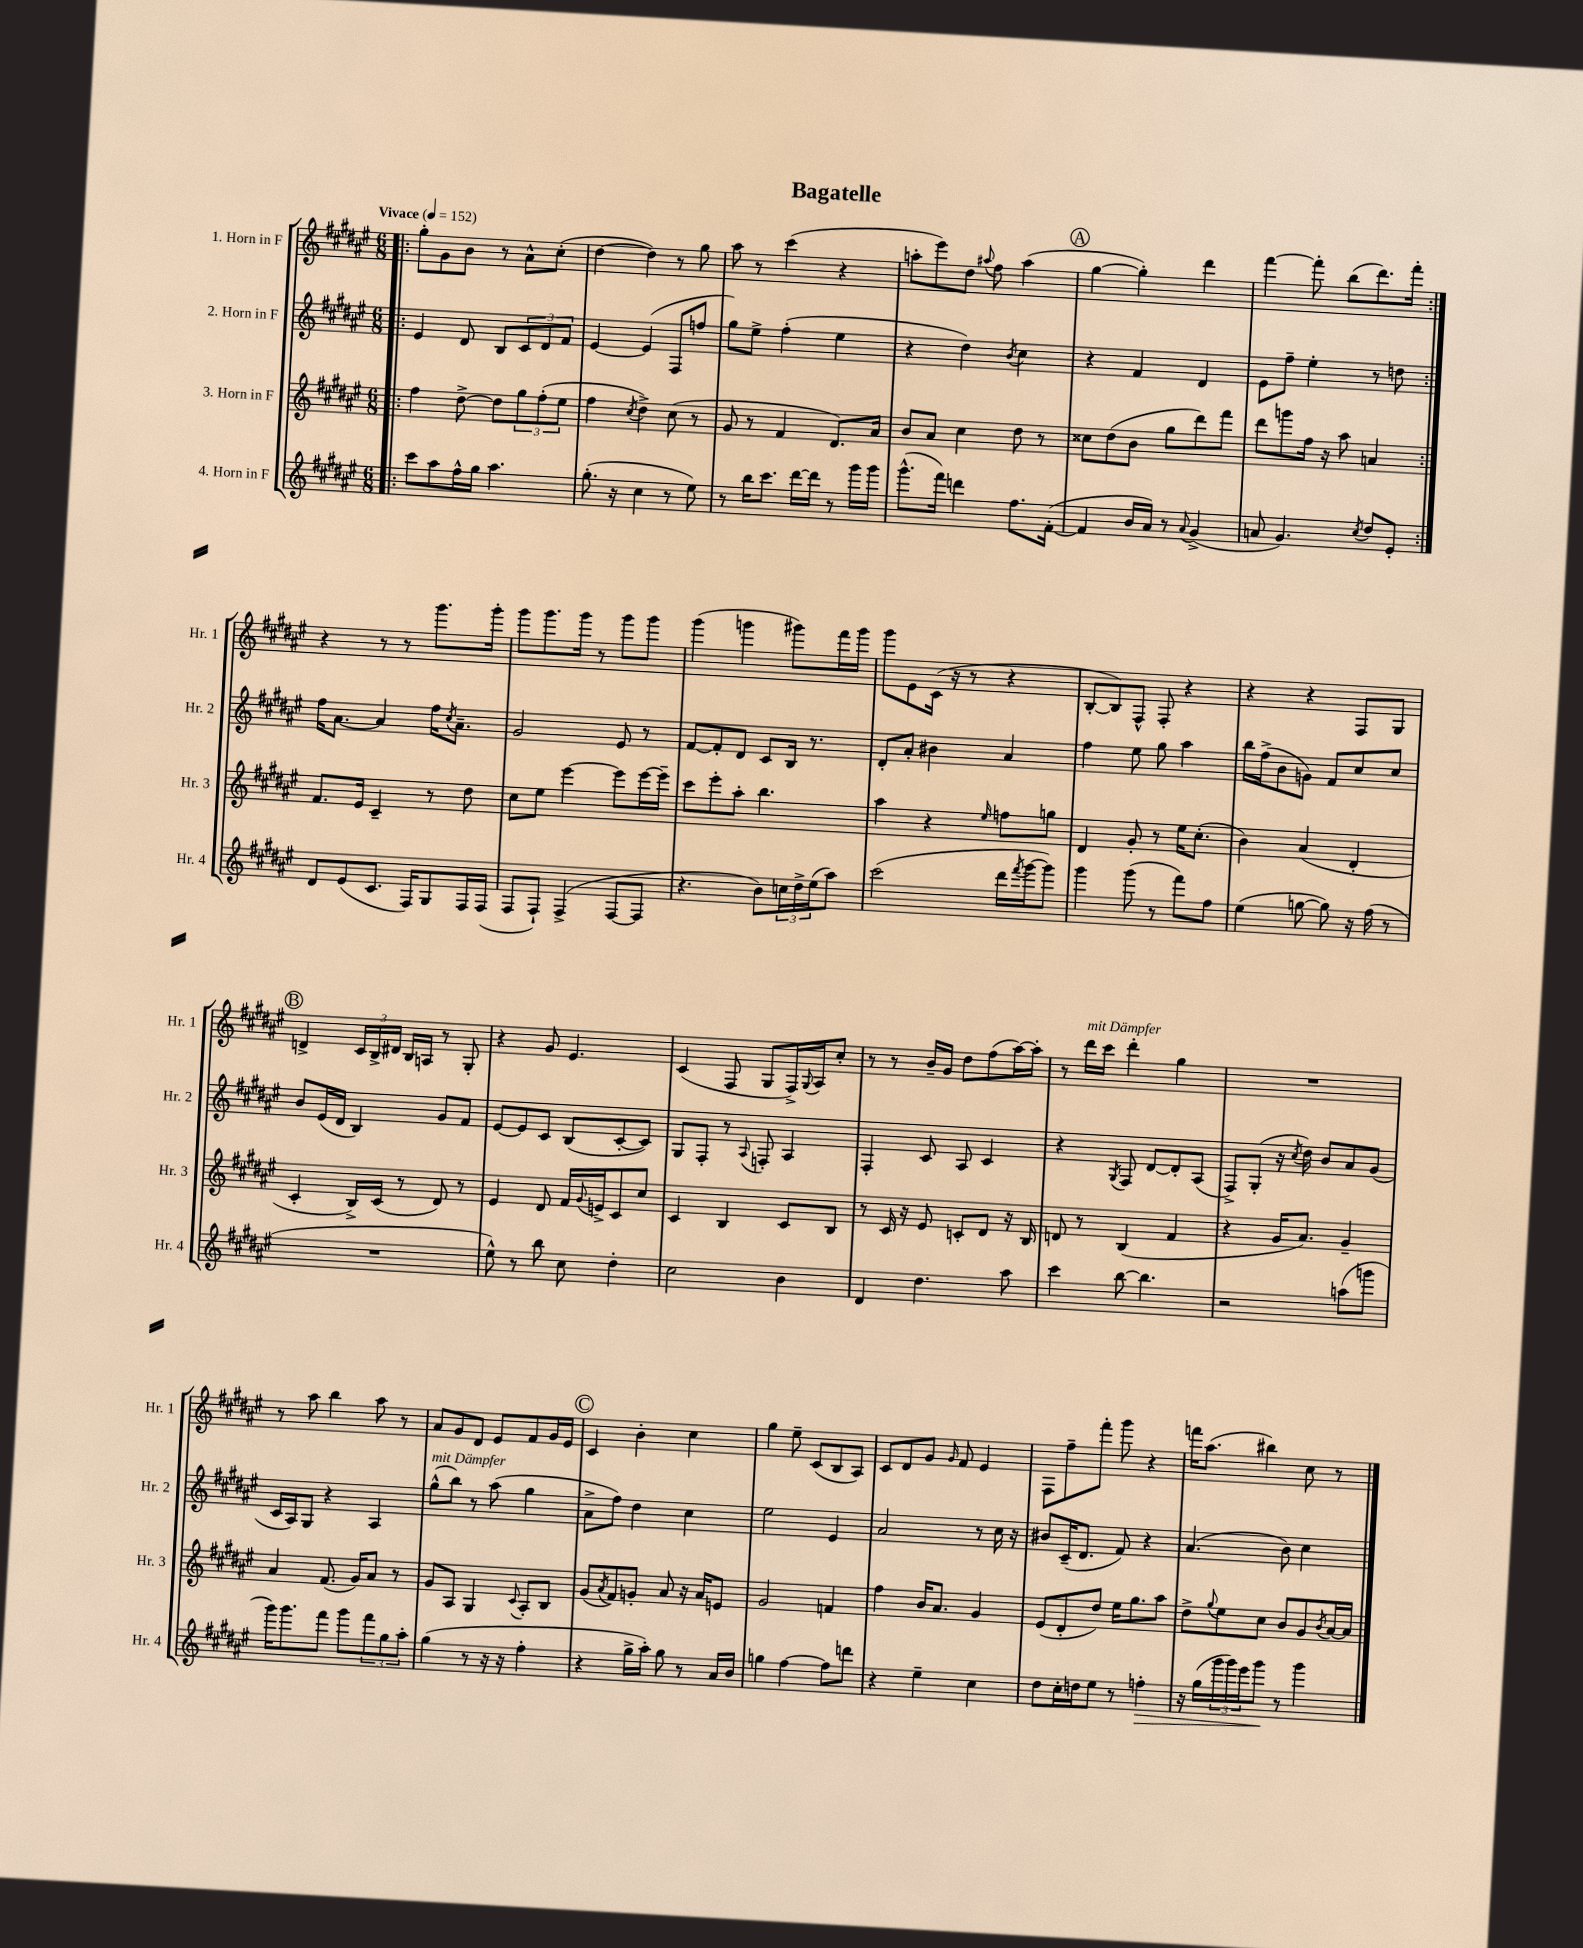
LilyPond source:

\header { title = "Bagatelle" }
<<
\new StaffGroup <<
\new Staff = "s0" \with { instrumentName = "1. Horn in F" shortInstrumentName = "Hr. 1" } {
    \clef treble \key fis \major \numericTimeSignature \time 6/8 \tempo "Vivace" 4 = 152
    \repeat volta 2 { \bar ".|:" gis''8-. gis'8 b'8 r8 ais'8-^ cis''8-.( |
    dis''4~ dis''4) r8 gis''8 |
    ais''8 r8 cis'''4( r4 |
    a''8-. eis'''8) dis''8 \appoggiatura { ais''8 } fis''8 ais''4( |
    \mark \markup { \circle "A" } gis''4~ gis''4-.) dis'''4 |
    fis'''4~ fis'''8-. b''8( dis'''8.) fis'''16-. | }
    r4 r8 r8 gis'''8. gis'''16-. |
    gis'''8 gis'''8. gis'''16 r8 gis'''8 gis'''8 |
    gis'''4( g'''4 gis'''8) fis'''16 gis'''16 |
    gis'''8 eis'8 cis'16( r16 r8 r4 |
    b8~-. b8) fis8-^ fis8-. r4 |
    r4 r4 fis8 gis8 |
    \mark \markup { \circle "B" } d'4-> \tuplet 3/2 { cis'16 b16-> dis'16 } b16 a16 r8 gis8-. |
    r4 gis'8 eis'4. |
    cis'4( fis8 gis8 fis16->) \appoggiatura { gis8 } ais16 cis''8-. |
    r8 r8 b'16-- gis'16 dis''8 fis''8( ais''16~) ais''16-. |
    r8 dis'''16^\markup { \italic "mit Dämpfer" } cis'''16 dis'''4-. gis''4 |
    R2. |
    r8 ais''8 b''4 ais''8 r8 |
    ais'8 gis'8 dis'8 eis'8 fis'8 gis'16 eis'16 |
    \mark \markup { \circle "C" } cis'4 b'4-. cis''4 |
    gis''4 eis''8-- cis'8( b8 ais8) |
    cis'8 dis'8 gis'8 \grace { gis'16 } fis'8 eis'4 |
    fis8 fis''8-- fis'''8-. gis'''8 r4 |
    f'''16 ais''8.( bis''4) cis''8 r8 \bar "|." |
}
\new Staff = "s1" \with { instrumentName = "2. Horn in F" shortInstrumentName = "Hr. 2" } {
    \clef treble \key fis \major \numericTimeSignature \time 6/8
    \repeat volta 2 { \bar ".|:" eis'4 dis'8 b8 \tuplet 3/2 { cis'8 dis'8 fis'8 } |
    eis'4~ eis'4( fis8 f''8 |
    gis''8) eis''8-> fis''4-.( eis''4 |
    r4 dis''4) \acciaccatura { b'8 } cis''4 |
    \mark \markup { \circle "A" } r4 fis'4 dis'4 |
    eis'8 fis''8-- eis''4-. r8 d''8 | }
    fis''16 ais'8.~ ais'4 fis''16 \acciaccatura { cis''8 } ais'8.-- |
    gis'2 eis'8 r8 |
    fis'8~ fis'8-. dis'8 cis'8 b16 r8. |
    dis'8-. ais'8-. bis'4 ais'4 |
    fis''4 eis''8 gis''8 ais''4 |
    b''16 fis''16->( b'8 g'8) fis'8 cis''8 cis''8 |
    \mark \markup { \circle "B" } b'8 eis'16( dis'16 b4) gis'8 fis'8 |
    eis'8~ eis'8 cis'8 b8( cis'8~-. cis'8) |
    gis8 fis8-. r8 \appoggiatura { ais8 } f8-. ais4 |
    fis4-. cis'8 ais8 cis'4 |
    r4 \acciaccatura { gis8 } fis8 dis'8~ dis'8-. ais8( |
    fis8->) gis8-.( r16 \acciaccatura { cis''8 } dis''16) b'8 ais'8 gis'8( |
    cis'16 ais16) gis8 r4 ais4 |
    gis''8-^^\markup { \italic "mit Dämpfer" }( b''8) r8 ais''8( gis''4 |
    \mark \markup { \circle "C" } ais'8-> fis''8) dis''4 cis''4 |
    eis''2 eis'4 |
    ais'2 r8 cis''16 r16 |
    bis'8 cis'16--( dis'8. fis'8) r4 |
    ais'4.( b'8) cis''4 \bar "|." |
}
\new Staff = "s2" \with { instrumentName = "3. Horn in F" shortInstrumentName = "Hr. 3" } {
    \clef treble \key fis \major \numericTimeSignature \time 6/8
    \repeat volta 2 { \bar ".|:" fis''4 dis''8~-> dis''8 \tuplet 3/2 { gis''8 fis''8-.( eis''8 } |
    fis''4 \acciaccatura { cis''8 } dis''4->) cis''8( r8 |
    gis'8 r8 fis'4 dis'8.) ais'16 |
    b'8 ais'8 cis''4 dis''8 r8 |
    \mark \markup { \circle "A" } cisis''8 dis''8( b'8 gis''8 dis'''8) fis'''8 |
    dis'''8 g'''8 fis''16 r16 ais''8 a'4 | }
    fis'8. eis'16 cis'4-- r8 dis''8 |
    cis''8 eis''8 eis'''4~ eis'''8 eis'''16~ eis'''16-- |
    cis'''8 eis'''8-. ais''8-. b''4. |
    ais''4 r4 \grace { eis''16 } f''8 g''8 |
    dis'4 gis'8-. r8 eis''16 cis''8.-.( |
    b'4) ais'4( dis'4-. |
    \mark \markup { \circle "B" } cis'4-. b16->) cis'16( r8 dis'8) r8 |
    eis'4 dis'8 fis'16 \appoggiatura { gis'8 } e'16-> cis'8 cis''8 |
    cis'4 b4 cis'8 b8 |
    r8 cis'16 r16 eis'8 c'8-. dis'8 r16 b16 |
    d'8 r8 b4( fis'4 |
    r4 gis'16 ais'8.) gis'4-- |
    ais'4 fis'8.( gis'16) ais'8 r8 |
    gis'8 ais8 gis4 \appoggiatura { cis'8 } ais8-. b8 |
    \mark \markup { \circle "C" } gis'8( \acciaccatura { ais'8 } fis'8) g'8-. ais'8 r16 ais'16 e'8 |
    gis'2 f'4 |
    fis''4 b'16 ais'8. gis'4 |
    eis'8( dis'8-. dis''8) eis''16 gis''8. ais''8 |
    dis''8-> \appoggiatura { gis''8 } eis''8 cis''8 b'8 gis'8 \acciaccatura { b'8 } ais'16~ ais'16 \bar "|." |
}
\new Staff = "s3" \with { instrumentName = "4. Horn in F" shortInstrumentName = "Hr. 4" } {
    \clef treble \key fis \major \numericTimeSignature \time 6/8
    \repeat volta 2 { \bar ".|:" cis'''8 ais''8 fis''16-^ gis''16 ais''4. |
    gis''8.-.( r16 cis''4 r8 eis''8) |
    r8 b''16 cis'''8. dis'''16~ dis'''16 r8 gis'''16 gis'''16 |
    gis'''8.-^( fis'''16) d'''4 fis''8. fis'16~-.( |
    \mark \markup { \circle "A" } fis'4 b'16 ais'16) r8 \appoggiatura { ais'8 } gis'4->( |
    a'8 gis'4.) \acciaccatura { cis''8 } dis''8 eis'8-. | }
    dis'8 eis'8( cis'8. fis16) gis8 fis16 fis16( |
    fis8 fis8-!) fis4->( fis8~ fis8 |
    r4. b'8) \tuplet 3/2 { c''16 dis''16-> eis''16( } ais''8) |
    cis'''2( dis'''16 \acciaccatura { fis'''8 } gis'''16~ gis'''8) |
    gis'''4 gis'''8( r8 fis'''8) fis''8 |
    eis''4( g''8~ g''8) r16 fis''16( r8 |
    \mark \markup { \circle "B" } R2. |
    eis''8-^) r8 b''8 cis''8 dis''4-. |
    cis''2 b'4 |
    dis'4 dis''4. ais''8 |
    cis'''4 b''8~ b''4. |
    r2 a''8( g'''8 |
    gis'''16) gis'''8. fis'''8 gis'''8 \tuplet 3/2 { fis'''8 gis''8 ais''8-. } |
    gis''4( r8 r16 r16 fis''4-. |
    \mark \markup { \circle "C" } r4 gis''16-> ais''16-.) gis''8 r8 ais'16 b'16 |
    g''4 fis''4~ fis''8 d'''8 |
    r4 eis''4-- cis''4 |
    dis''8 cis''16-. d''16 eis''8 r8 f''4-.\> |
    r16 gis''16( \tuplet 3/2 { gis'''16 gis'''16) eis'''16 } gis'''8\! r8 gis'''4 \bar "|." |
}
>>
>>
\layout { \context { \Score \remove "Bar_number_engraver" } }
